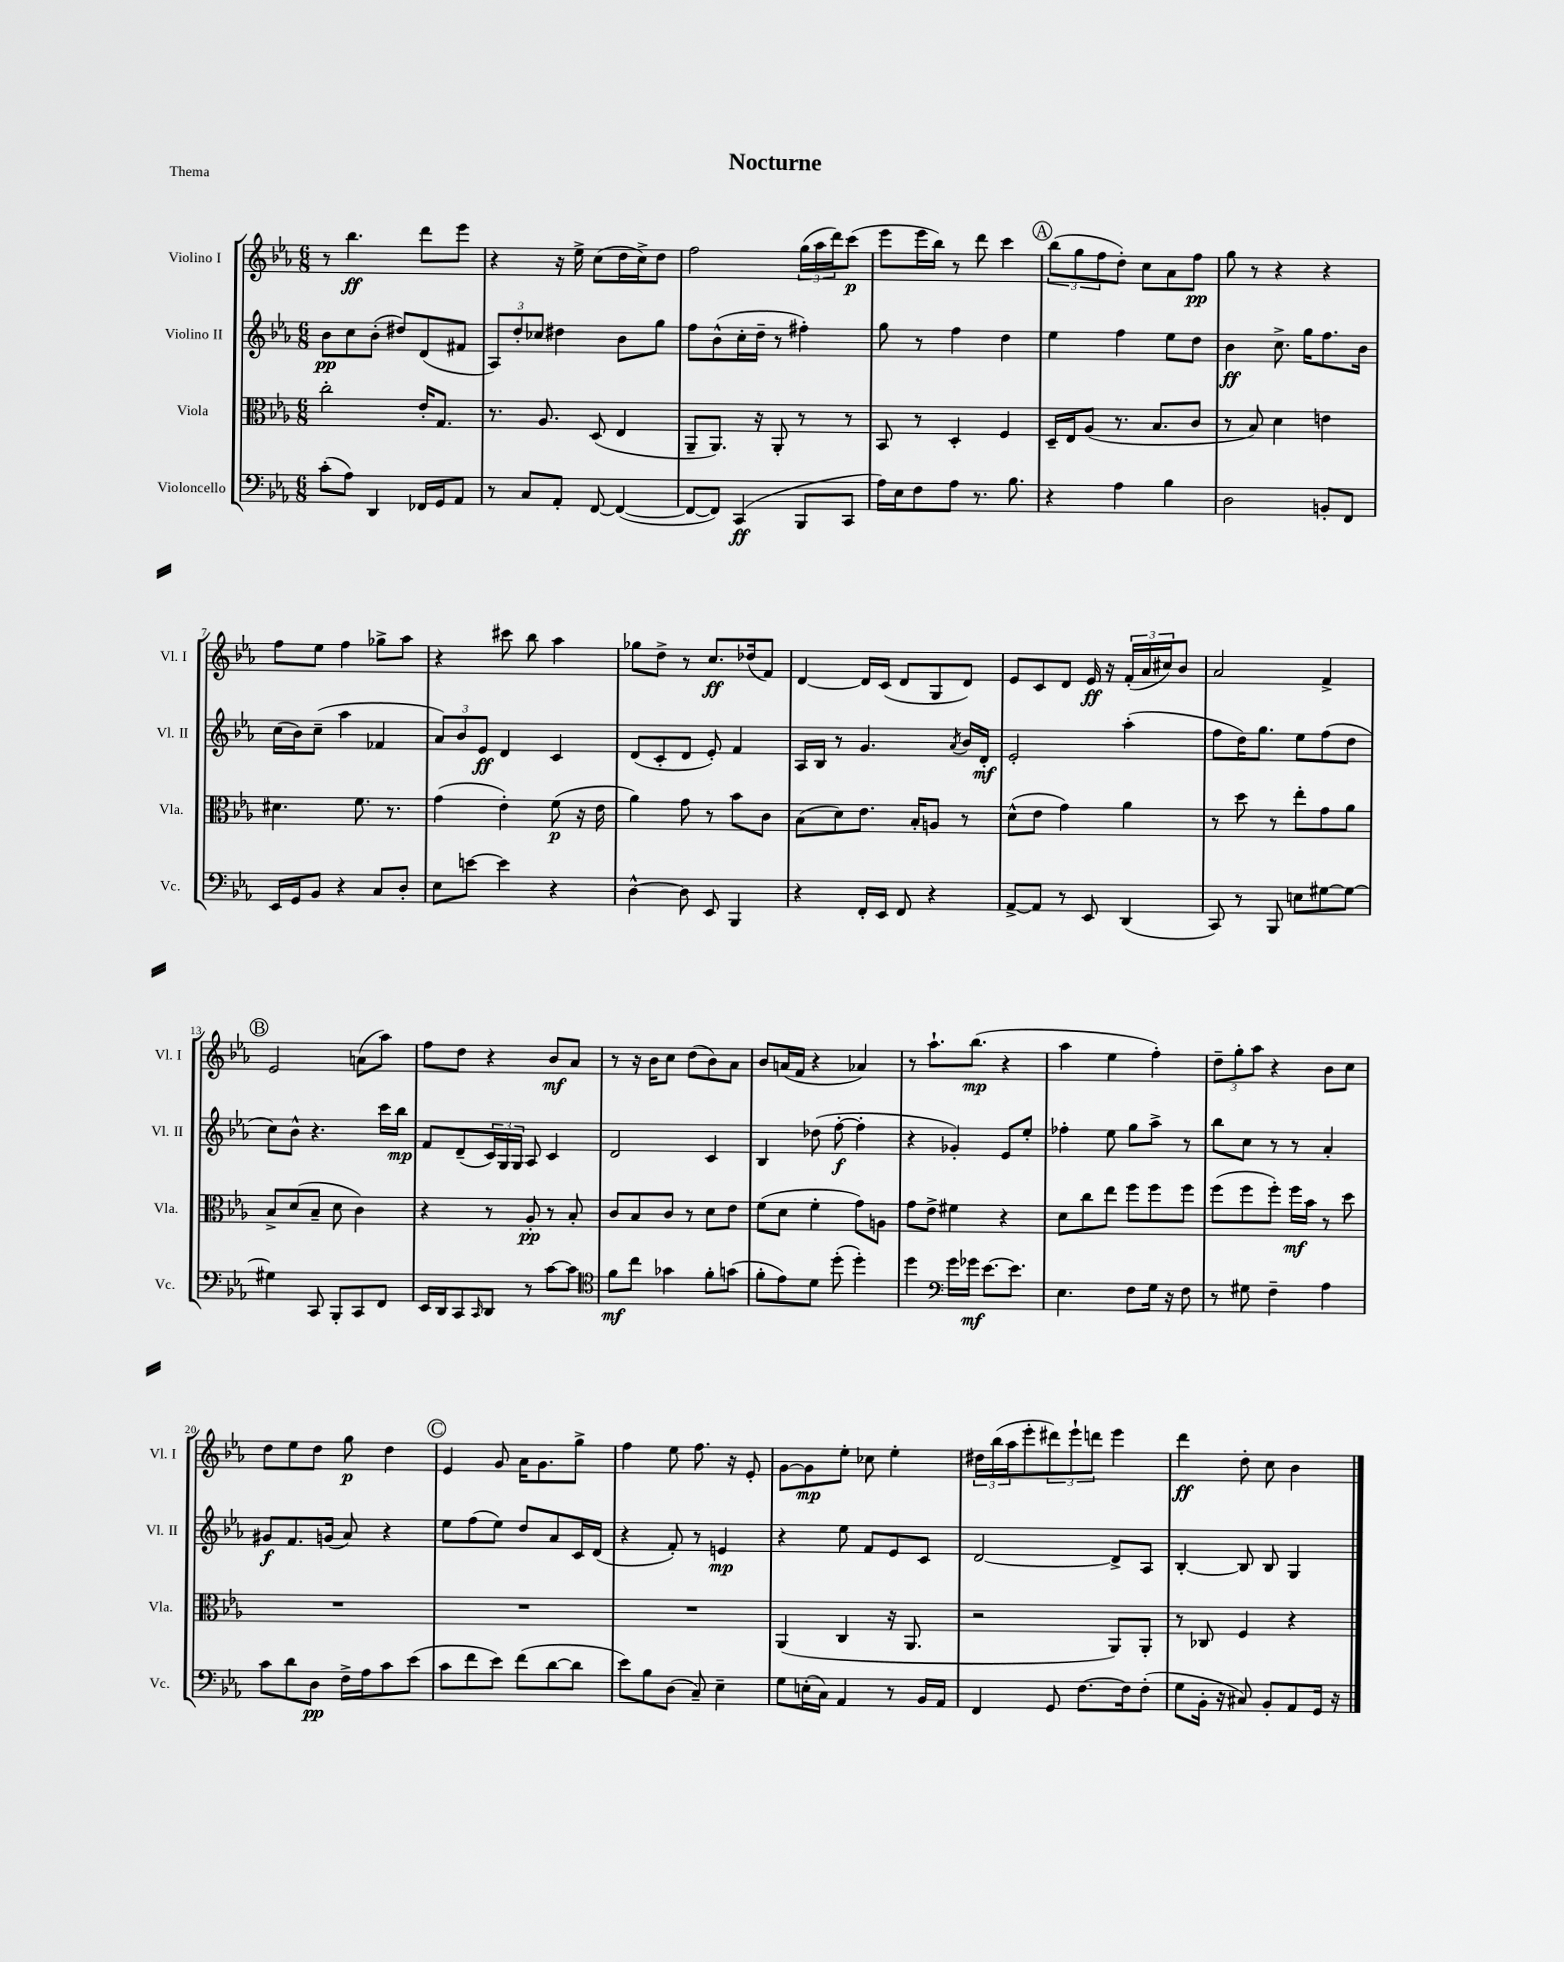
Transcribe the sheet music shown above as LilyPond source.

\header { title = "Nocturne" piece = "Thema" }
<<
\new StaffGroup <<
\new Staff = "s0" \with { instrumentName = "Violino I" shortInstrumentName = "Vl. I" } {
    \clef treble \key ees \major \numericTimeSignature \time 6/8
    r8 bes''4.\ff d'''8 ees'''8 |
    r4 r16 ees''16-> c''8( d''16 c''16->) d''8 |
    f''2 \tuplet 3/2 { g''16( aes''16 d'''16) } c'''8\p( |
    ees'''8 ees'''16 bes''16) r8 d'''8 c'''4 |
    \mark \markup { \circle "A" } \tuplet 3/2 { bes''8( g''8 f''8 } d''8-.) c''8 aes'8 f''8\pp |
    g''8 r8 r4 r4 |
    f''8 ees''8 f''4 ges''8-> aes''8 |
    r4 cis'''8 bes''8 aes''4 |
    ges''8 d''8-> r8 c''8.\ff des''16( f'8) |
    d'4~ d'16 c'16( d'8 g8 d'8) |
    ees'8 c'8 d'8 ees'16\ff r16 \tuplet 3/2 { f'16-.( aes'16 cis''16) } bes'8 |
    aes'2 f'4-> |
    \mark \markup { \circle "B" } ees'2 a'8( aes''8) |
    f''8 d''8 r4 bes'8\mf aes'8 |
    r8 r16 bes'16 c''8 d''8( bes'8) aes'8 |
    bes'8 a'16( f'16 r4 aes'4) |
    r8 aes''8.-! bes''8.\mp( r4 |
    aes''4 ees''4 f''4-.) |
    \tuplet 3/2 { d''8-- g''8-. aes''8 } r4 bes'8 c''8 |
    d''8 ees''8 d''8 g''8\p d''4 |
    \mark \markup { \circle "C" } ees'4 g'8 aes'16 g'8. g''8-> |
    f''4 ees''8 f''8. r16 ees'8-. |
    g'8~ g'8\mp ees''8-. ces''8 ees''4-. |
    \tuplet 3/2 { dis''16 bes''16( aes''16 } ees'''8-. \tuplet 3/2 { dis'''8) ees'''8-! d'''8 } ees'''4 |
    d'''4\ff d''8-. c''8 bes'4 \bar "|." |
}
\new Staff = "s1" \with { instrumentName = "Violino II" shortInstrumentName = "Vl. II" } {
    \clef treble \key ees \major \numericTimeSignature \time 6/8
    bes'8\pp c''8 bes'8-.( dis''8) d'8( fis'8 |
    \tuplet 3/2 { aes8) d''8-. ces''8 } dis''4 bes'8 g''8 |
    f''8 bes'8-^( c''16-. d''16-- r8 fis''4-.) |
    g''8 r8 f''4 d''4 |
    \mark \markup { \circle "A" } ees''4 f''4 ees''8 d''8 |
    bes'4\ff c''8.-> g''16 f''8. bes'16 |
    c''16( bes'16) c''8--( aes''4 fes'4 |
    \tuplet 3/2 { aes'8) bes'8 ees'8\ff } d'4 c'4 |
    d'8( c'8-. d'8 ees'8-.) f'4 |
    aes16 bes16 r8 g'4. \acciaccatura { aes'8 } bes'16 d'16-.\mf |
    ees'2-. aes''4-.( |
    f''8 d''16) g''8. ees''8 f''8( d''8 |
    \mark \markup { \circle "B" } c''8) bes'8-^ r4. c'''16 bes''16\mp |
    f'8 d'8--( \tuplet 3/2 { c'16) g16 g16 } aes8 c'4 |
    d'2 c'4 |
    bes4 des''8( f''8~-.\f f''4-. |
    r4 ges'4-.) ees'8 ees''8-. |
    fes''4-. ees''8 g''8 aes''8-> r8 |
    bes''8 c''8 r8 r8 aes'4-. |
    gis'8\f f'8. g'16( aes'8) r4 |
    \mark \markup { \circle "C" } ees''8 f''8( ees''8) d''8 aes'8 c'16 d'16( |
    r4 f'8-.) r8 e'4\mp |
    r4 ees''8 f'8 ees'8 c'8 |
    d'2~ d'8-> aes8 |
    bes4~-. bes8 bes8 g4 \bar "|." |
}
\new Staff = "s2" \with { instrumentName = "Viola" shortInstrumentName = "Vla." } {
    \clef alto \key ees \major \numericTimeSignature \time 6/8
    c''2-. ees'16-. g8. |
    r8. aes8. d8( ees4 |
    aes,8-- aes,8.) r16 aes,8-. r8 r8 |
    bes,8 r8 d4-. f4 |
    \mark \markup { \circle "A" } d16-- ees16 aes8( r8. bes8. c'8 |
    r8 bes8) d'4 e'4 |
    dis'4. f'8. r8. |
    g'4( ees'4-.) f'8\p( r16 ees'16 |
    aes'4) g'8 r8 bes'8 c'8 |
    bes8( d'8) ees'8. bes16-. a8 r8 |
    d'8-^( ees'8 g'4) aes'4 |
    r8 d''8 r8 ees''8-. g'8 aes'8 |
    \mark \markup { \circle "B" } bes8-> d'8( bes8-- d'8 c'4) |
    r4 r8 aes8-.\pp r8 bes8-. |
    c'8 bes8 c'8 r8 d'8 ees'8 |
    f'8( d'8 f'4-. g'8) a8 |
    g'8 ees'8-> fis'4 r4 |
    d'8 c''8 ees''8 f''8 f''8 f''8 |
    f''8( f''8 f''8-.) f''16\mf bes'16 r8 d''8 |
    R2. |
    \mark \markup { \circle "C" } R2. |
    R2. |
    aes,4( c4 r16 aes,8. |
    r2 aes,8) aes,8-. |
    r8 ces8 f4 r4 \bar "|." |
}
\new Staff = "s3" \with { instrumentName = "Violoncello" shortInstrumentName = "Vc." } {
    \clef bass \key ees \major \numericTimeSignature \time 6/8
    c'8-.( aes8) d,4 fes,16 g,16 aes,8 |
    r8 c8 aes,8-. f,8~ f,4~( |
    f,8~ f,8) c,4\ff( bes,,8 c,8 |
    aes16) ees16 f8 aes8 r8. bes8. |
    \mark \markup { \circle "A" } r4 aes4 bes4 |
    d2 b,8-. f,8 |
    ees,16 g,16 bes,8 r4 c8 d8-. |
    ees8 e'8~ e'4 r4 |
    d4~-^ d8 ees,8 bes,,4 |
    r4 f,16-. ees,16 f,8 r4 |
    aes,8~-> aes,8 r8 ees,8 d,4( |
    c,8) r8 bes,,8 e8 gis8~ gis8~ |
    \mark \markup { \circle "B" } gis4 c,8 bes,,8-. c,8 f,8 |
    ees,16 d,16 c,8 \grace { c,16 } d,8 r8 c'8~ c'8 |
    \clef tenor f'8\mf c''8 ges'4 f'8-. g'8( |
    f'8-. ees'8) d'8 d''8-.( d''4-.) |
    d''4 \clef bass g'16 ges'16\mf ees'8.~ ees'8. |
    ees4. f8 g16 r16 f8 |
    r8 gis8 f4-- aes4 |
    c'8 d'8 d8\pp f16-> aes16 c'8 ees'8( |
    \mark \markup { \circle "C" } c'8 f'8 ees'8) f'8( d'8~ d'8 |
    ees'8) bes8 d8( c8--) ees4-- |
    g8 e16-.( c16) aes,4 r8 bes,16 aes,16 |
    f,4 g,8 f8.~ f16 f8-.( |
    g8 bes,16-. r16 cis8) bes,8-. aes,8 g,16 r16 \bar "|." |
}
>>
>>
